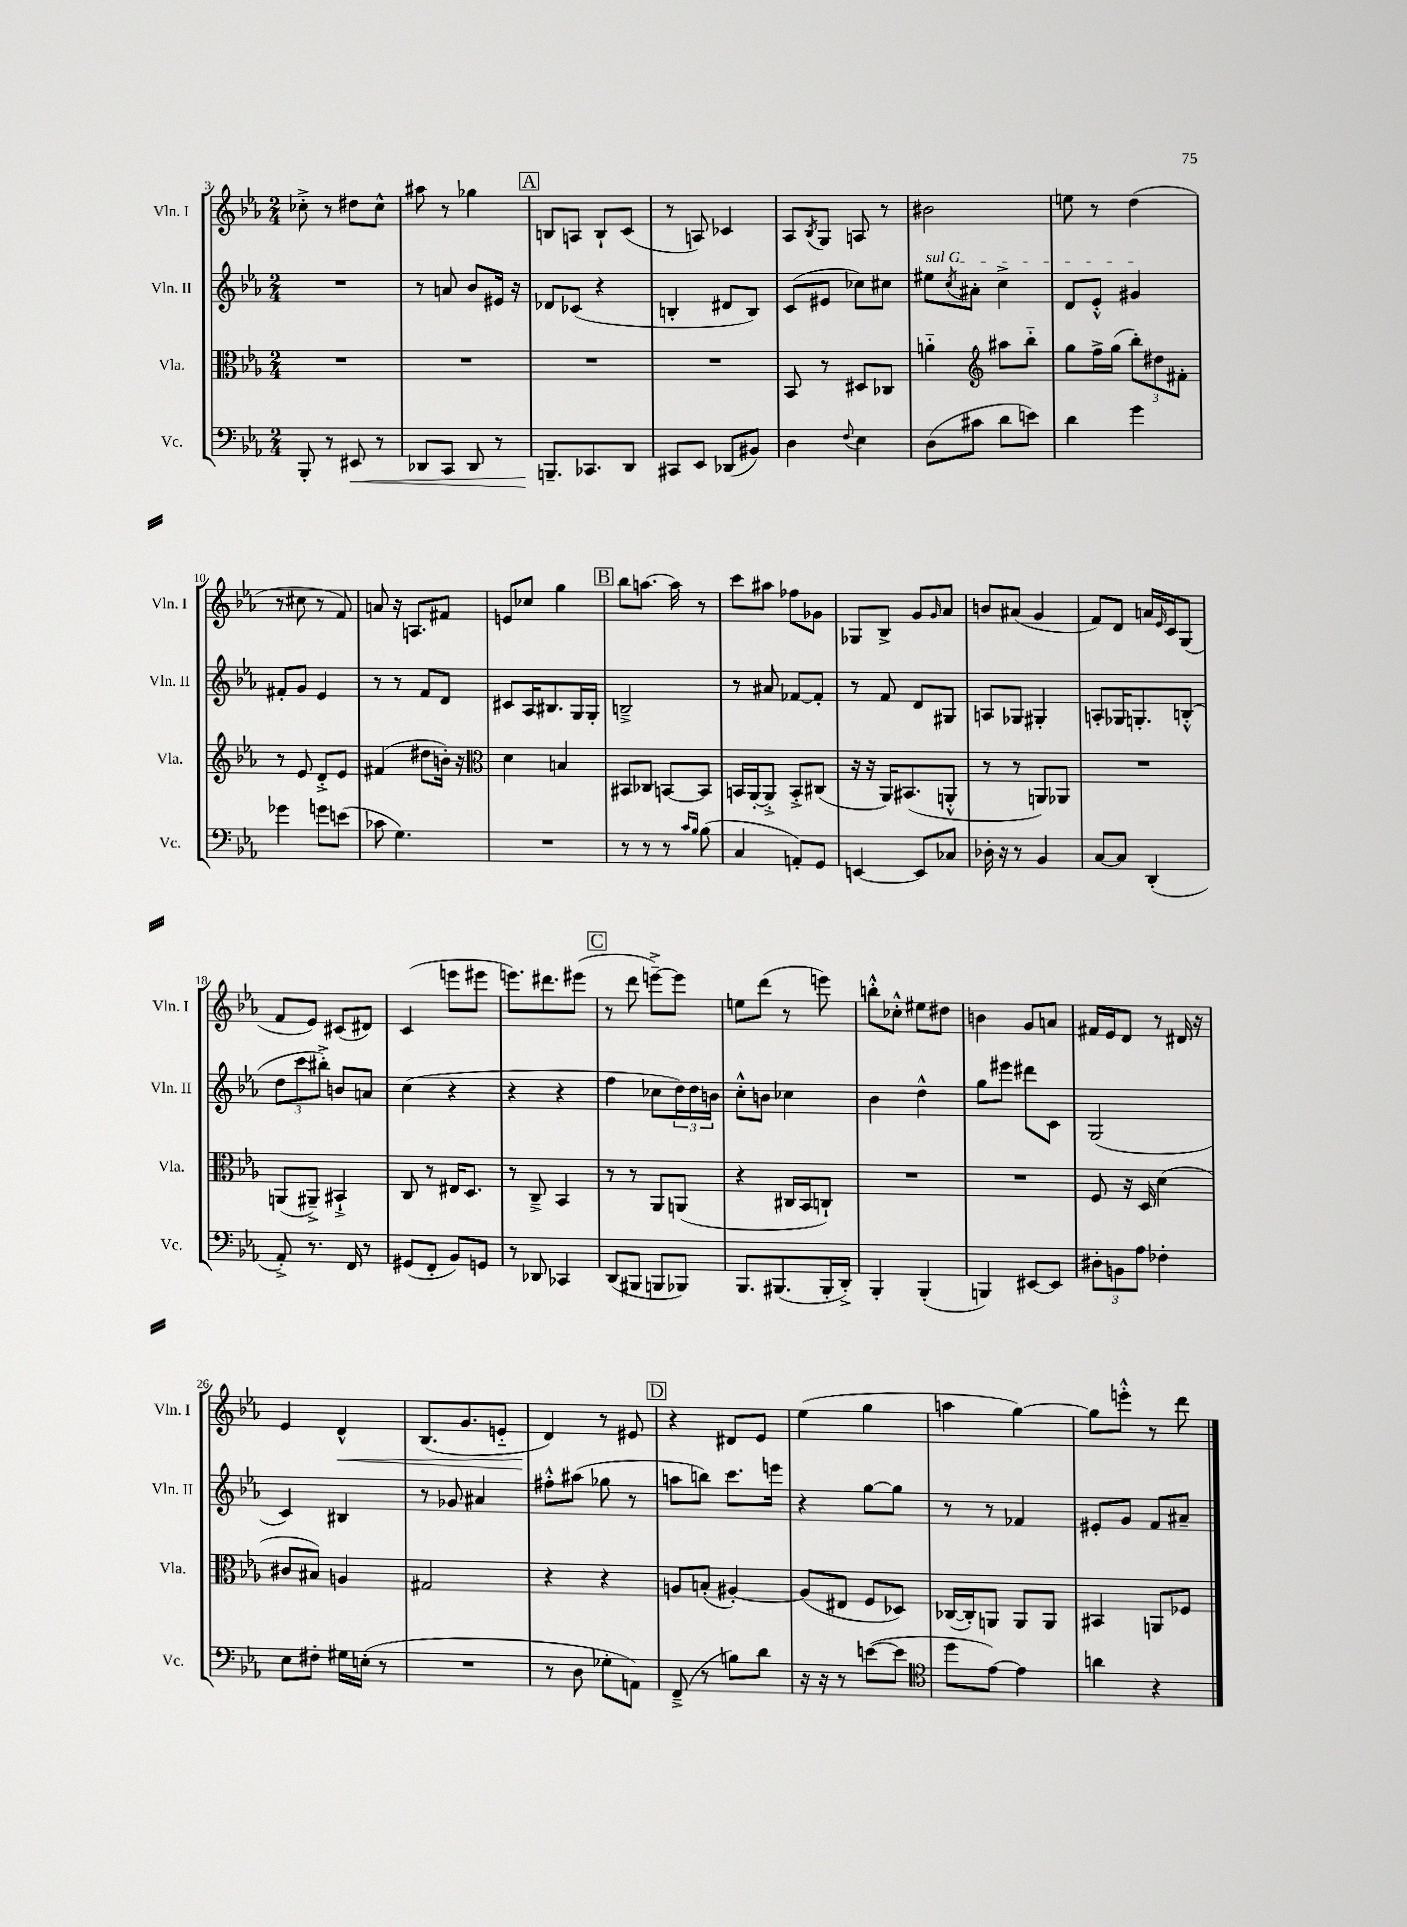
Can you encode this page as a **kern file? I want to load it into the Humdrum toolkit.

**kern	**kern	**kern	**kern
*staff4	*staff3	*staff2	*staff1
*clefF4	*clefC3	*clefG2	*clefG2
*k[b-e-a-]	*k[b-e-a-]	*k[b-e-a-]	*k[b-e-a-]
*M2/4	*M2/4	*M2/4	*M2/4
8BBB-'	2r	2r	8cc-'^
8r	.	.	8r
8EE#	.	.	8dd#
8r	.	.	8cc-^^
=	=	=	=
8DD-	2r	8r	8aa#
8CC	.	8a	8r
8DD-	.	8b-	4gg-
8r	.	16e#	.
.	.	16r	.
=	=	=	=
8.BBB~	2r	8d-	8B
.	.	(8c-	8A
8.CC-	.	.	.
.	.	4r	8B`
8DD	.	.	(8c
=	=	=	=
8CC#	2r	4B'	8r
8EE-	.	.	8A)
(8DD-	.	8d#	4c-
8BB#)	.	8B)	.
=	=	=	=
4D	8BB-	(8c	8A-
.	.	.	8qB-
.	8r	8e#	8G
8qqF	.	.	.
4E-	8D#	8cc-)	8A
.	8C-	8cc#	8r
=	=	=	=
(8D	4a'~	8ee#	2b#
.	.	8qcc	.
8c#	.	8a#'	.
*	*clefG2	*	*
8d	8aa#	4cc^	.
8e)	8bb-'~	.	.
=	=	=	=
4d	8gg	8d	8ee
.	16ff^	8e-'^^	8r
.	(16gg	.	.
4g	12bb-')	4g#	(4dd
.	12dd#	.	.
.	12f#'	.	.
=	=	=	=
4g-	8r	8f#'	8r
.	8e-	8g	8cc#
8g	8d'^	4e-	8r
(8e	8e-	.	8f)
=	=	=	=
8c-	(4f#	8r	8a
4.G)	.	8r	16r
.	.	.	8.A
.	8dd#	8f	.
.	16b')	8d	8f#
.	16r	.	.
=	=	=	=
*	*clefC3	*	*
2r	4d	8c#	8e
.	.	16A-	8cc-
.	.	8.B#	.
.	4B	.	4gg
.	.	16G	.
.	.	16G'	.
=	=	=	=
8r	8BB#	2B~^	8bb-
8r	8C-	.	[8.aa
8r	[8BB	.	.
.	.	.	16aa]
16qqc	.	.	.
16qqB-	.	.	.
(8B-	8BB]	.	8r
=	=	=	=
4C	16BB	8r	8ccc
.	[16AA-'	.	.
.	8AA-'^]	8a#	8aa#
8AA')	8BB'^	[8f-	8ff-
8GG	(8C#	8f-']	8g-
=	=	=	=
[4EE	16r	8r	8G-
.	16r	.	.
.	16AA-)	8f	8B-^
.	(8.BB#	.	.
8EE]	.	8d	8g
.	.	.	16qqg
8C-	8AA'^^	8G#	8a-
=	=	=	=
16D-'	8r	8A	8b
16r	.	.	.
8r	8r	8G-	(8a#
4BB-	8AA)	4G#'	4g
.	8AA-	.	.
=	=	=	=
[8C	2r	8A'	8f)
8C]	.	16G-	8d
.	.	8.G'	.
(4DD'	.	.	16a
.	.	.	16qqe-
.	.	.	16c
.	.	(8B'^^	(8G
=	=	=	=
8AA-'^)	(8AA	12dd	8f
.	.	12ccc	.
8.r	8AA#~^)	.	8e-)
.	.	12bb#'^)	.
.	4BB#`^	8b	(8c#
16FF	.	.	.
8r	.	8a	8d#)
=	=	=	=
(8GG#	8C	(4cc	(4c
8FF'	8r	.	.
8BB-)	16E#	4r	8eee
.	8.D	.	.
8GG	.	.	8eee#
=	=	=	=
8r	8r	4r	8.eee)
8DD-	8C~^	.	.
.	.	.	8.ddd#
4CC-	4BB-	4r	.
.	.	.	(8eee#
=	=	=	=
(8DD	8r	4ff	8r
8BBB#	8r	.	8ddd
8BBB	8AA-	8cc-	[8eee~^)
8BBB-)	(8AA	24dd)	8eee]
.	.	24dd	.
.	.	24b	.
=	=	=	=
8.BBB-	4r	8cc'^^	8ee
.	.	8b	(8ddd
(8.BBB#	.	.	.
.	16C#	4cc-	8r
.	16BB-	.	.
16BBB#'	8C`)	.	8eee)
16DD'^)	.	.	.
=	=	=	=
4BBB-'	2r	4b-	8bb'^^
.	.	.	8cc-'^^
(4BBB-'	.	4dd^^	8ee#
.	.	.	8dd#
=	=	=	=
4BBB)	2r	8gg	4b
.	.	8eee#	.
[8EE#	.	8ddd#	8g
8EE#]	.	8c	8a
=	=	=	=
12D#'	8F	(2G	16f#
.	.	.	16e-
12BB	.	.	.
.	16r	.	8d
12A-	.	.	.
.	16D	.	.
4F-'	(4d	.	8r
.	.	.	16d#
.	.	.	16r
=	=	=	=
8E-	8c#	4c)	4e-
8F#'	8B#)	.	.
16G#	4A	4B#	4d^^
(16E'	.	.	.
8r	.	.	.
=	=	=	=
2r	2G#	8r	(8.B-
.	.	8g-	.
.	.	.	8.g
.	.	4a#	.
.	.	.	8e'~
=	=	=	=
8r	4r	8ff#'^^	4d)
8D	.	(8aa#	.
8G-'	4r	8gg-	8r
8AA)	.	8r	8e#
=	=	=	=
(8FF~^	8A	8aa	4r
8r	(8B'	8bb)	.
8B)	[4A#')	8.ccc	8d#
8d	.	.	8e-
.	.	16eee	.
=	=	=	=
16r	(8A#]	4r	(4ee-
16r	.	.	.
8r	8E#	.	.
([8e	8F	[8gg	4gg
8e]	8D-)	8gg]	.
=	=	=	=
*clefC4	*	*	*
8dd	([16C-	8r	4aa
.	16C-'])	.	.
[8e-)	8AA	8r	.
4e-]	8AA	4f-	[4gg)
.	8AA	.	.
=	=	=	=
4a	4BB#	8e#'	8gg]
.	.	8g	8eee'^^
4r	8AA	8f	8r
.	8F-	8a#~	8ddd
==	==	==	==
*-	*-	*-	*-
